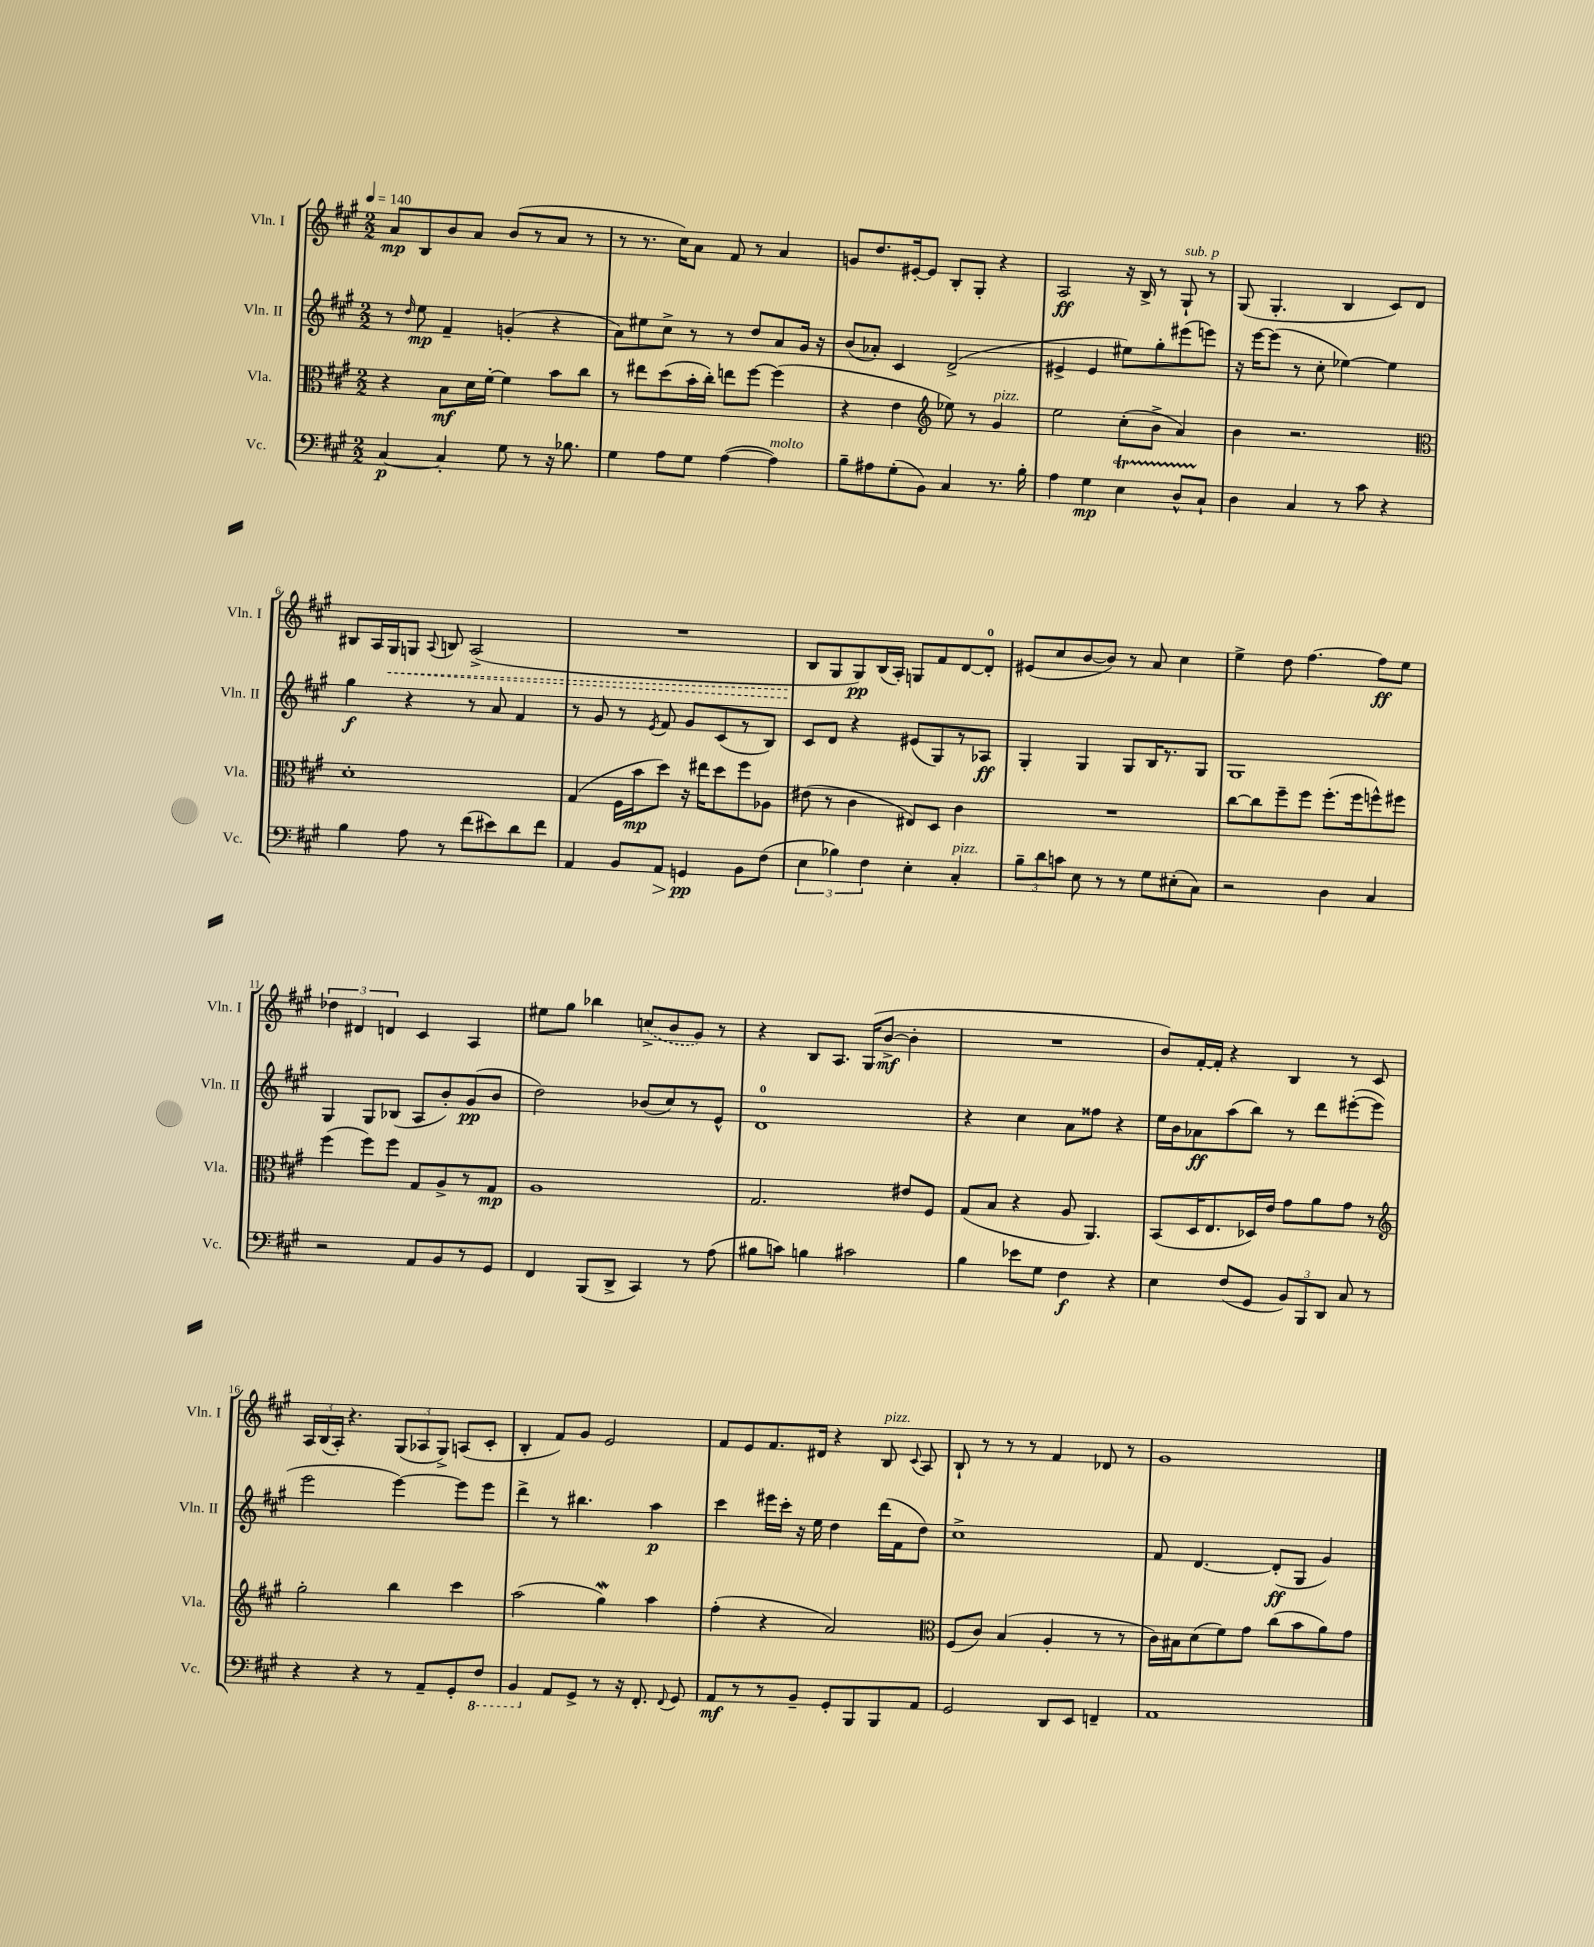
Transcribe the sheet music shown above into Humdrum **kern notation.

**kern	**kern	**kern	**kern
*staff4	*staff3	*staff2	*staff1
*clefF4	*clefC3	*clefG2	*clefG2
*k[f#c#g#]	*k[f#c#g#]	*k[f#c#g#]	*k[f#c#g#]
*M2/2	*M2/2	*M2/2	*M2/2
*MM140	*MM140	*MM140	*MM140
[4C#	4r	8r	8a
.	.	16qqdd	.
.	.	8ee	8B
4C#']	8B	4f#~	8b
.	16d	.	8a
.	[16f#'	.	.
8G#	4f#]	(4g'	(8b
8r	.	.	8r
16r	8b	4r	8a
8.B-	.	.	.
.	8cc#	.	8r
=	=	=	=
4G#	8r	8a)	8r
.	8ee#	8ee#	8.r
8A	(8dd	8cc#^	.
.	.	.	16cc#)
8G#	16b'	8r	8a
.	16cc#')	.	.
([4A	8ee	8r	8f#
.	[8ff#	8dd	8r
4A])	(4ff#]	8a	4a
.	.	16g#	.
.	.	16r	.
=	=	=	=
8B~	4r	(8b	8g
8A#	.	8a-')	8.dd
(8G#'	4e	4c#	.
.	.	.	[16e#'
8BB)	.	.	8e#]
*	*clefG2	*	*
4C#	8ee-)	(2d^	8B'
.	8r	.	8G#'
8.r	4g#	.	4r
16B'	.	.	.
=	=	=	=
4A	2ee	4e#^	2A
4G#	.	4e#	.
4E	(8cc#'	8ee#)	16r
.	.	.	16B^
.	8b^	8gg#'	8r
8D^^	4a)	(8eee#	8G#`
8C#`	.	8eee)	8r
=	=	=	=
4D	4b	16r	(8G#
.	.	[16eee	.
.	.	(8eee]	4.G#'
4C#	2.r	8r	.
.	.	8cc#'	.
8r	.	[4ee-)	4B
8c#	.	.	.
4r	.	4ee-]	8c#)
.	.	.	8d
=	=	=	=
*	*clefC3	*	*
4B	1d'	4gg#	8B#
.	.	.	16A
.	.	.	16G#
8A	.	4r	8G
.	.	.	8qqA
8r	.	.	8B
(8f#	.	8r	(2A^
8e#)	.	8a	.
8d	.	4f#	.
8f#	.	.	.
=	=	=	=
4AA	(4G#	8r	1r
.	.	8g#	.
8BB	16F#	8r	.
.	16b	.	.
.	.	8qe	.
8AA	8dd)	8f#	.
4GG	16r	8g#	.
.	16ee#	.	.
.	8dd	(8c#	.
8BB	8ff#	8r	.
(8F#	8A-	8B)	.
=	=	=	=
6E	(8e#	8c#	8B
.	8r	8d	8G#
6B-)	.	.	.
.	4c#	4r	8G#)
6F#	.	.	.
.	.	.	(16B
.	.	.	16A')
4E'	8E#)	(8e#	8G
.	8D	8G#)	8f#
4C#'	4c#	8r	[8d
.	.	8A-	8d']
=	=	=	=
12B~	1r	4G#'	(8e#
12d	.	.	.
.	.	.	8cc#
12c	.	.	.
8E	.	4G#	[8b
8r	.	.	8b])
8r	.	8G#	8r
8G#	.	16B	8a
.	.	8.r	.
(8E#'	.	.	4cc#
8C#)	.	8G#	.
=	=	=	=
2r	[8cc#	1G#	4ee^
.	8cc#]	.	.
.	8ff#~	.	8dd
.	8ff#	.	[4.ff#
4D	(8.ff#'	.	.
.	16ff#	.	.
4C#	8ff^^)	.	8ff#]
.	8ff#	.	8ee
=	=	=	=
2r	(4ff#	4G#	6dd-
.	.	.	6d#
.	8ff#)	8G#	.
.	.	.	6d
.	8ff#	(8B-	.
8AA	8G#	8A	4c#
8BB	8A^	8b')	.
8r	8r	(8g#	4A
8GG#	8G#	8b	.
=	=	=	=
4FF#	1A	2dd)	8ee#
.	.	.	8gg#
(8BBB	.	.	4bb-
8DD^	.	.	.
4CC#)	.	(8b-	(8cc^
.	.	8cc#)	8b
8r	.	8r	8g#)
(8A	.	8e^^	8r
=	=	=	=
8B#	2.G#	1d	4r
8c)	.	.	.
4B	.	.	8B
.	.	.	8.A
2c#	.	.	.
.	.	.	(16G#
.	.	.	[8b^
.	8e#	.	4b']
.	8F#	.	.
=	=	=	=
4B	(8G#	4r	1r
.	8B	.	.
8e-	4r	4cc#	.
8G#	.	.	.
4F#	8A	8a	.
.	4.AA)	8ff##	.
4r	.	4r	.
=	=	=	=
4E	(8BB	16ee	8b)
.	.	16b	.
.	16D	8a-	[16f#'
.	8.E	.	16f#']
(8F#	.	(8aa	4r
8GG#	16D-)	8bb)	.
.	16e	.	.
12BB)	8g#	8r	4B
12BBB	.	.	.
.	8a	8ddd	.
12DD	.	.	.
8C#	8g#	([8eee#'	8r
8r	8r	8eee#]	8c#
=	=	=	=
*	*clefG2	*	*
4r	2gg#'	2eee	24A
.	.	.	(24B
.	.	.	24A')
.	.	.	4.r
4r	.	.	.
8r	4bb	[4eee)	(12G#
.	.	.	12A-
8AA~	.	.	.
.	.	.	12G#^)
8GG#'	4ccc#	8eee]	(8A
8FF#	.	8eee	8c#'
=	=	=	=
4BBB	(2aa	4ddd^	4B'
8AA	.	8r	8f#)
8GG#^	.	4.bb#	8g#
8r	4gg#)	.	2e
16r	.	.	.
8.FF#'	.	.	.
.	4aa	4aa	.
8qqFF#	.	.	.
8GG#	.	.	.
=	=	=	=
8AA	(4ff#'	4ccc#	8f#
8r	.	.	8e
8r	4r	16eee#	8.f#
.	.	16ccc#'	.
8BB~	.	16r	.
.	.	16ee	16d#
8GG#'	2a)	4dd	4r
8BBB	.	.	.
8BBB	.	(16ddd	8B
.	.	16f#	.
.	.	.	8qqc#
8AA	.	8dd)	8A
=	=	=	=
*	*clefC3	*	*
2GG#	(8F#	1cc#^	8B`
.	8c#)	.	8r
.	(4B	.	8r
.	.	.	8r
8DD	4A'	.	4f#
8EE	.	.	.
4FF~	8r	.	8d-
.	8r	.	8r
=	=	=	=
1AA	16c#)	8f#	1g#
.	16B#	.	.
.	(8d	[4.d	.
.	8f#)	.	.
.	8g#	.	.
.	(8cc#	(8d']	.
.	8b	8G#	.
.	8a)	4g#)	.
.	8g#	.	.
==	==	==	==
*-	*-	*-	*-
